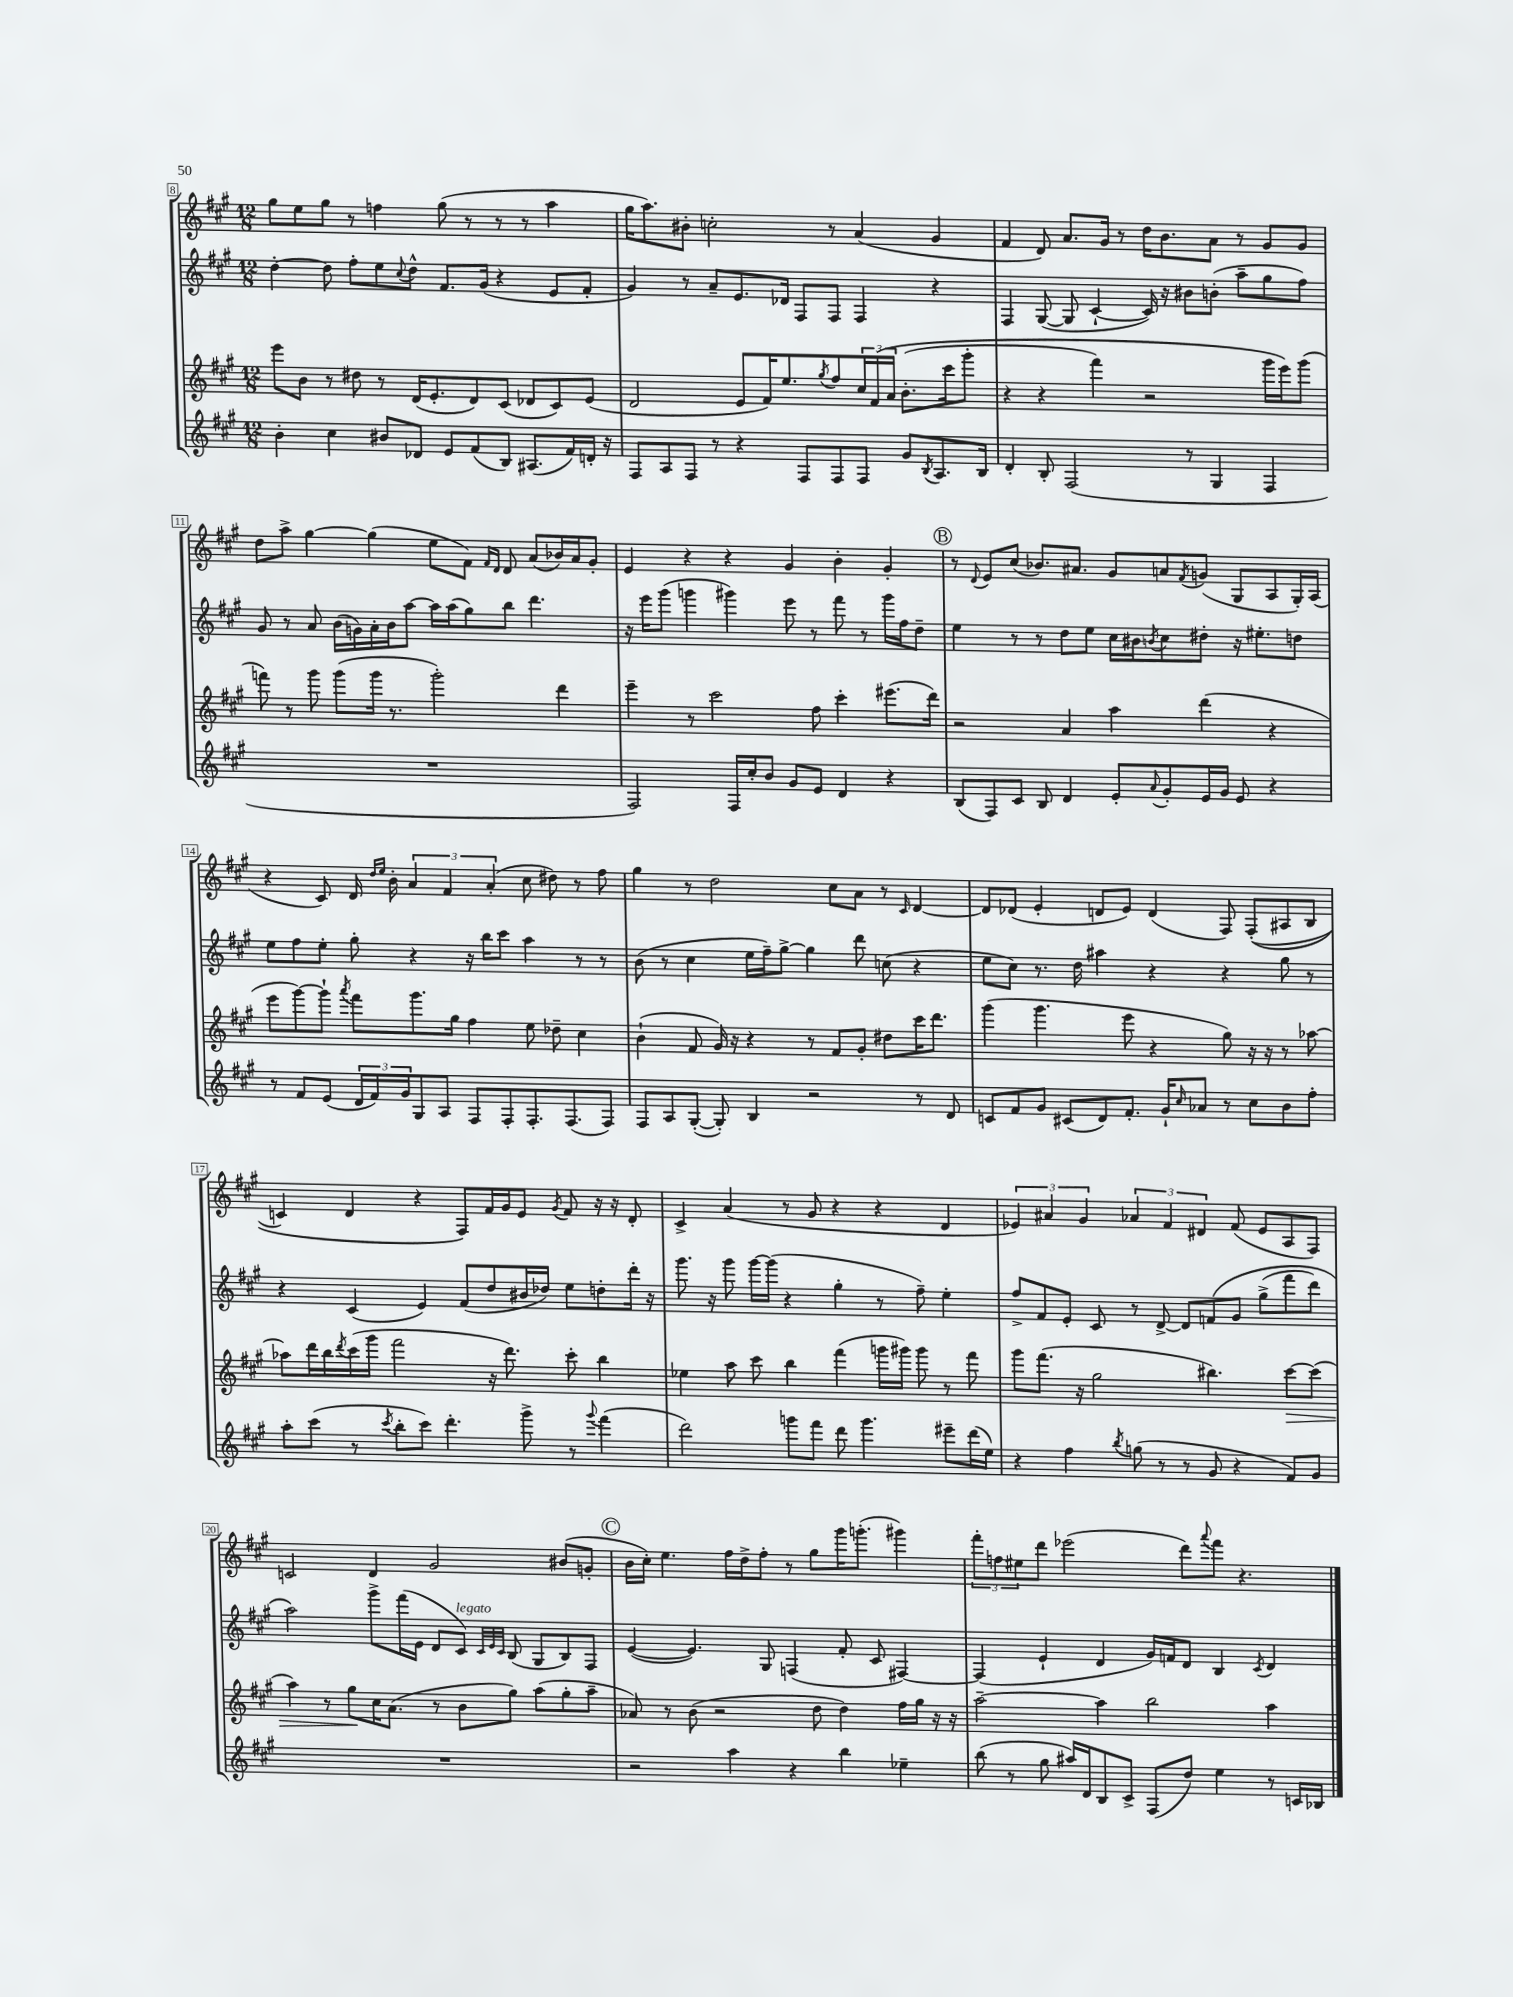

**kern	**kern	**dynam	**kern	**kern
*part4	*part3	*part3	*part2	*part1
*staff4	*staff3	*staff3	*staff2	*staff1
*clefG2	*clefG2	*	*clefG2	*clefG2
*k[f#c#g#]	*k[f#c#g#]	*	*k[f#c#g#]	*k[f#c#g#]
*M12/8	*M12/8	*	*M12/8	*M12/8
=8	=8	=8	=8	=8
4b'\	8eee\L	.	[4dd'\	8gg#\L
.	8b\J	.	.	8ee\
4cc#\	8r	.	8dd\]	8gg#\J
.	8dd#X\	.	8ff#'\L	8r
8b#X/L	8r	.	8ee\	4ffn\
.	.	.	8qqcc#/	.
8d-X/J	(16d/KL	.	8dd^^\J	.
.	8.e'/	.	.	.
8e/L	.	.	8.f#/L	(8gg#\
(8f#/	8d/)	.	.	8r
.	.	.	(16g#/Jk	.
8B/J)	(8c#/J	.	4r	8r
(8.A#X/L	8d-X/L	.	.	8r
.	8c#/)	.	8e/L	4aa\
16f#/L)	.	.	.	.
16dn'/JJ	(8e/J	.	8f#'/J	.
16r	.	.	.	.
=9	=9	=9	=9	=9
8F#/L	2d/	.	4g#/)	16gg#\KL
.	.	.	.	8.aa\)
8A/	.	.	.	.
8F#/J	.	.	8r	8b#X'\J
8r	.	.	8a~/L	2ccn'\
4r	8e/L	.	8.e/	.
.	16f#/K)	.	.	.
.	8.ee/	.	16d-X/Jk	.
8F#/L	.	.	8F#/L	.
.	8qgg#/	.	.	.
8F#/	8ff#/	.	8F#/J	8r
8F#/J	24cc#/L	.	4F#/	(4a/
.	(24f#/	.	.	.
.	24a/JJ	.	.	.
8g#/L	(8.b'\L	.	.	.
8qB/	.	.	.	.
8.A/	.	.	4r	4g#/
.	16ccc#\k	.	.	.
.	8ggg#'\J	.	.	.
16B/Jk	.	.	.	.
=10	=10	=10	=10	=10
4d'/	4r	.	4F#/	4f#/
8B'/	4r	.	([8G#/	8d/)
(2F#/	.	.	8G#/]	8.a/L
.	4fff#\)	.	[4c#`/	.
.	.	.	.	16g#/Jk
.	.	.	.	8r
.	2r	.	16c#/])	16dd\KL
.	.	.	16r	8.b\
8r	.	.	8b#X\L	.
4G#/	.	.	(8bn'\J	8a\J
.	.	.	8aa~\L	8r
4F#/	16ggg#\LL	.	8gg#\	8g#/L
.	16eee\J)	.	.	.
.	(8ggg#\J	.	8ff#\J)	8g#/J
!!LO:LB:g=z
=11	=11	=11	=11	=11
1.r	8fffn\)	.	8g#/	8dd\L
.	8r	.	8r	8aa^\J
.	8ggg#\	.	8a/	[4gg#\
.	(8ggg#\L	.	(16b\LL	.
.	.	.	16gn\)	.
.	16ggg#\Jk	.	16a'\	(4gg#\]
.	8.r	.	16b\J	.
.	.	.	[8aa\J	.
.	2ggg#'\)	.	16aa\LL]	8ee\L
.	.	.	(16aa\J	.
.	.	.	8gg#\)	8f#\J)
.	.	.	.	16qqf#/LL
.	.	.	.	16qqd/JJ
.	.	.	8bb\J	8d/
.	.	.	4.ddd\	(8a/L
.	4ddd\	.	.	16b-X/L)
.	.	.	.	16a/J
.	.	.	.	8g#'/J
=12	=12	=12	=12	=12
2F#/)	4eee~\	.	16r	4e/
.	.	.	16eee\KL	.
.	.	.	(8ggg#\J	.
.	8r	.	4gggn\	4r
.	2ccc#\	.	.	.
16F#/LL	.	.	4ggg#X\)	4r
16cc#'/J	.	.	.	.
8b/J	.	.	.	.
8g#/L	.	.	8eee\	4g#/
8e/J	8ff#\	.	8r	.
4d/	4ccc#'\	.	8fff#\	4b'\
.	.	.	8r	.
4r	(8.eee#X\L	.	16ggg#\LL	4g#'/
.	.	.	16ff#\J	.
.	.	.	8dd~\J	.
.	16ddd\Jk)	.	.	.
!!LO:REH:place=s1:t=B
=13	=13	=13	=13	=13
(8B/L	2r	.	4ee\	8r
.	.	.	.	8qqd/
8F#/)	.	.	.	8e/L
8c#/J	.	.	8r	(8cc#/J
8B/	.	.	8r	8.b-X/L)
4d/	4a/	.	8dd\L	.
.	.	.	.	8.a#X/J
.	.	.	8ee\J	.
8e'/L	4aa\	.	16cc#\LL	8g#/L
.	.	.	16b#X\J	.
8qqa/	.	.	8qbn/	.
8g#'/	.	.	8cc#\	8an/
.	.	.	.	8qf#/
16e/L	(4ddd\	.	8dd#X'\J	(8gn/J
16g#/JJ	.	.	.	.
8e/	.	.	16r	8G#/L
.	.	.	8.ee#X'\L	.
4r	4r	.	.	8A/
.	.	.	8ddn\J	16G#'/L)
.	.	.	.	(16A/JJ
!!LO:LB:g=z
=14	=14	=14	=14	=14
8r	8eee\L	.	8ee\L	4r
8f#/L	[8ggg#\)	.	8ff#\	.
(8e/J	8ggg#`\J]	.	8ee'\J	8c#/)
.	8qaaa/	.	.	.
24d/LL	8fff#\L	.	8gg#'\	16d/
24f#/)	.	.	.	.
.	.	.	.	16qqdd/LL
.	.	.	.	16qqee/JJ
.	.	.	.	16b'\
24g#/J	.	.	.	.
8G#/	8.ggg#\	.	4r	6a/
8A/J	.	.	.	.
.	.	.	.	6f#/
.	16gg#\Jk	.	.	.
8F#/L	4ff#\	.	16r	.
.	.	.	16bb\KL	.
.	.	.	.	(6a'/
8F#'/	.	.	8ccc#\J	.
8.F#'/	8ee\	.	4aa\	8cc#\
.	8dd-X~\	.	.	8dd#X\)
(8.F#/	.	.	.	.
.	4cc#\	.	8r	8r
8F#/J)	.	.	8r	8ff#\
=15	=15	=15	=15	=15
8F#/L	(4b`\	.	(8b\	4gg#\
8A/	.	.	8r	.
([8G#'/J	8f#/	.	4cc#\	8r
8G#'/])	16g#/)	.	.	2dd\
.	16r	.	.	.
4B/	4r	.	16ee\LL	.
.	.	.	16ff#~\J)	.
.	.	.	[8gg#^\J	.
2r	8r	.	4gg#\]	.
.	8f#/L	.	.	8cc#\L
.	8g#'/J	.	8ddd\	8a\J
.	8dd#X\L	.	(8ccn\	8r
.	.	.	.	16qqc#/
8r	16ccc#\K	.	4r	[4d/
.	8.ddd\J	.	.	.
8d/	.	.	.	.
=16	=16	=16	=16	=16
8cn/L	(4ggg#\	.	8ee\L	8d/L]
8f#/	.	.	8cc#\J)	(8d-X/J
8g#/J	4.ggg#\	.	8.r	4e'/
(8c#X/L	.	.	.	.
.	.	.	16dd\	.
8d/)	.	.	4aa#X\	8dn/L
8.f#'/J	8eee\	.	.	8e/J)
.	4r	.	4r	(4d/
16g#`/KL	.	.	.	.
16qqcc#/	.	.	.	.
8a-X/J	.	.	.	.
8r	8gg#\)	.	4r	8F#/)
8cc#\L	16r	.	.	((8F#'/L
.	16r	.	.	.
8b\	8r	.	8gg#\	8A#X/
8ff#'\J	[8aa-X\	.	8r	8B/J
!!LO:LB:g=z
=17	=17	=17	=17	=17
8aa'\L	8aa-X\L]	.	4r	4cn/)
(8ccc#\J	16ddd\L	.	.	.
.	16bb\	.	.	.
.	8qddd/	.	.	.
8r	(16ccc#\	.	(4c#/	4d/
.	16ggg#\JJ	.	.	.
8qccc#/	.	.	.	.
8bb'\L	2fff#\	.	.	.
8ccc#\J)	.	.	4e/)	4r
4.ddd'\	.	.	.	.
.	.	.	(8f#/L	8F#/L)
.	16r	.	8dd/	16f#/L
.	8.ddd\)	.	.	16g#/J
8ggg#^\	.	.	16b#X/L	8e/J
.	.	.	16dd-X/JJ)	.
.	.	.	.	8qg#/
8r	8ccc#'\	.	8ee\L	8f#/
8qqggg#/	.	.	.	.
(4fff#\	4bb\	.	8ddn'\	16r
.	.	.	.	16r
.	.	.	16ddd'\Jk	8d'/
.	.	.	16r	.
=18	=18	=18	=18	=18
2ddd\)	4ee-X\	.	8.ggg#\	4c#^/
.	.	.	16r	.
.	8aa\	.	8ggg#\	(4a/
.	8ccc#\	.	[16ggg#\LL	.
.	.	.	(16ggg#\JJ]	.
8gggn\L	4bb\	.	4r	8r
8fff#\J	.	.	.	8g#/
8ddd\	(4fff#\	.	4gg#'\	4r
4.ggg\	.	.	.	.
.	16gggn\LL	.	8r	4r
.	16ggg#X\JJ)	.	.	.
.	8ggg#\	.	8ff#~\)	.
8eee#X~\L	8r	.	4ee'\	4d/
(16ddd\L	8fff#\	.	.	.
16ee\JJ)	.	.	.	.
=19	=19	=19	=19	=19
4r	8ggg#\L	.	8ff#^/L	6e-X/)
.	(8.fff#\J	.	8f#/	.
.	.	.	.	6a#X/
4ff#\	.	.	8e'/J	.
.	16r	.	.	.
.	.	.	.	6g#/
.	2gg#\	.	8c#/	.
8qbb/	.	.	.	.
(8ggn\	.	.	8r	6a-X/
8r	.	.	[8d^/	.
.	.	.	.	6f#/
8r	.	.	8d/L]	.
.	.	.	.	6d#X/
8g#/	4.bb#X\)	.	(8fn/	.
4r	.	.	8g#/J	(8f#/
.	.	.	(8gg#^\L	8e-/L
!	!	!LO:HP:b	!	!
8f#/L)	[8ccc#\L	>	8fff#\	8A/
8g#/J	(8ccc#\J]	.	8ddd\J)	8F#/J)
!!LO:LB:g=z
=20	=20	=20	=20	=20
1.r	4aa\)	.	2aa\)	2cn/
.	8r	.	.	.
.	8gg#\L	.	.	.
.	16cc#\K	]	8ggg#^\L	4d/
.	(8.a\J	.	.	.
.	.	.	(16fff#\L	.
.	.	.	16e\JJ	.
.	8r	.	8d/L	2g#/
!	!	!	!LO:TX:a:i:t=legato	!
.	8b\L	.	8c#/J)	.
.	.	.	32qqc#/LLL	.
.	.	.	32qqe/	.
.	.	.	32qqc#/JJJ	.
.	8gg#\J)	.	(8B/	.
.	(8aa\L	.	8G#/L	.
.	8gg#'\	.	8B/)	(8b#X/L
.	8aa~\J	.	8F#/J	8gn'/J
!!LO:REH:place=s1:t=C
=21	=21	=21	=21	=21
2r	8a-X/)	.	([4e/	16b\LL
.	.	.	.	16cc#'\JJ)
.	8r	.	.	4.ee\
.	(8b\	.	4.e/])	.
.	2r	.	.	.
4aa\	.	.	.	16ff#\LL
.	.	.	.	16dd^\J
.	.	.	8G#/	8ff#'\J
4r	.	.	(4Fn/	8r
.	8dd\	.	.	8gg#\L
4bb\	4dd\)	.	8f#'/	16ggg#\K
.	.	.	.	(8.gggn'\J
.	.	.	8c#/	.
4ee-X~\	16ff#\LL	.	[4F#X/)	4ggg#X\)
.	16gg#\JJ	.	.	.
.	16r	.	.	.
.	16r	.	.	.
=22	=22	=22	=22	=22
(8bb\	[2aa~\	.	(4F#/]	12fff#'\L
.	.	.	.	12ffn\
8r	.	.	.	.
.	.	.	.	12ee#X\
8gg#\	.	.	4e`/	8ddd\J
16aa#X/LL)	.	.	.	(2eee-X\
16d/J	.	.	.	.
8B/	4aa\]	.	4d/	.
8c#^/J	.	.	.	.
(8F#/L	2bb\	.	16g#/LL)	.
.	.	.	16fn/J	.
8dd/J)	.	.	8d/J	8ddd\L)
.	.	.	.	8qqaaa/
4ee\	.	.	4B/	8fff#\J
.	.	.	.	4.r
.	.	.	8qc#/	.
8r	4aa\	.	4d/	.
16cn/LL	.	.	.	.
16B-X/JJ	.	.	.	.
==	==	==	==	==
*-	*-	*-	*-	*-
